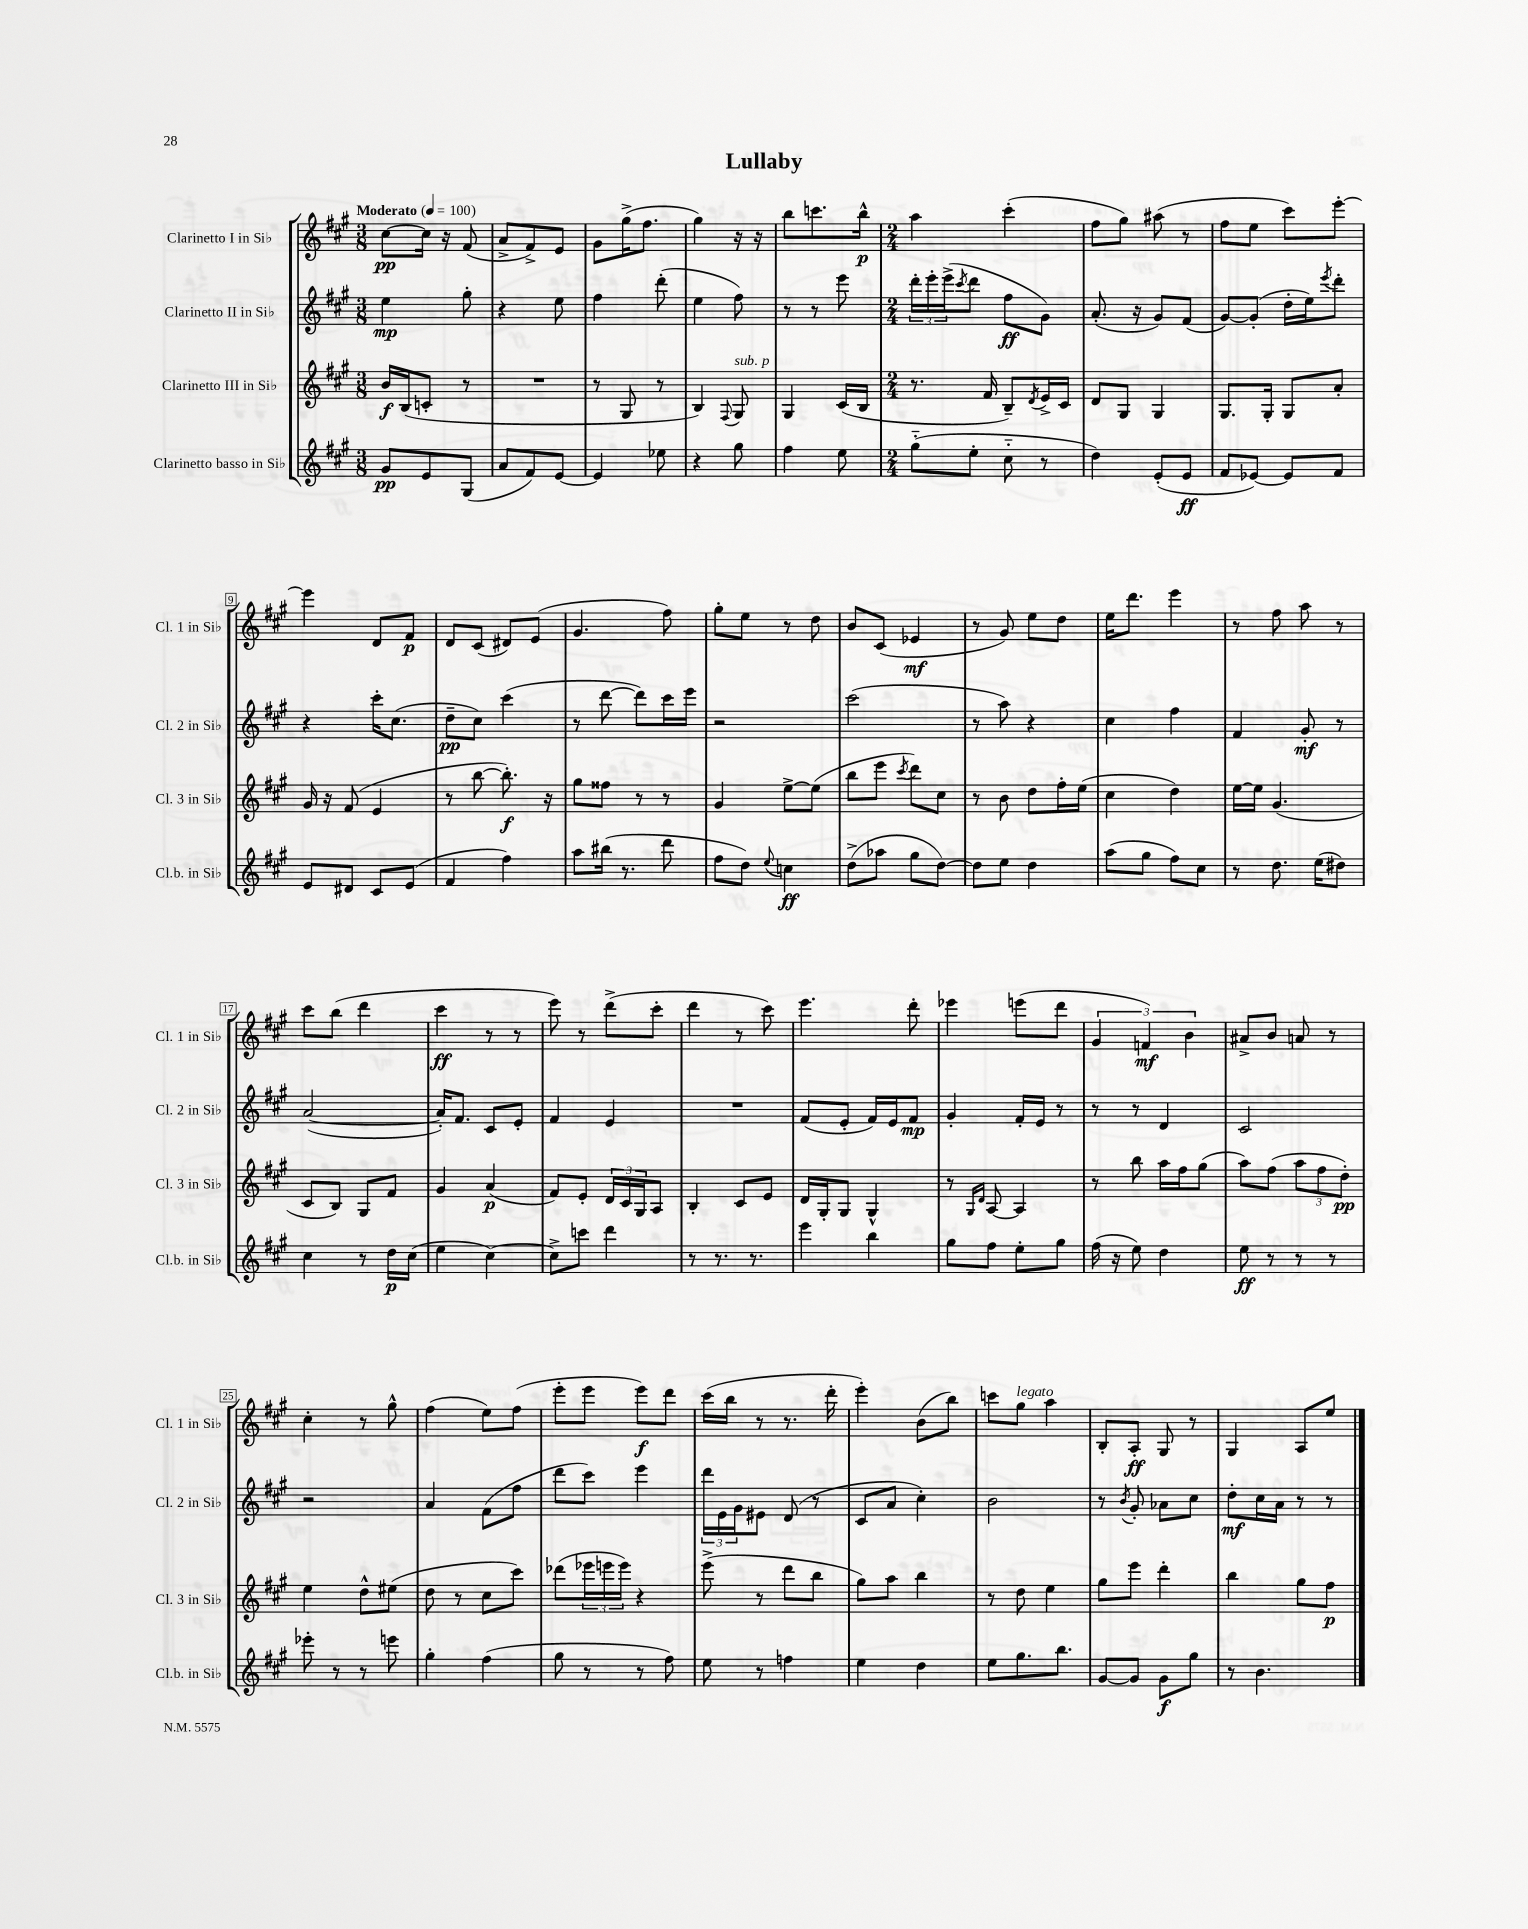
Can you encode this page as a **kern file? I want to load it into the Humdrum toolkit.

**kern	**kern	**kern	**kern
*staff4	*staff3	*staff2	*staff1
*clefG2	*clefG2	*clefG2	*clefG2
*k[f#c#g#]	*k[f#c#g#]	*k[f#c#g#]	*k[f#c#g#]
*M3/8	*M3/8	*M3/8	*M3/8
*MM100	*MM100	*MM100	*MM100
8g#/L	16b/LL	4ee\	[8cc#\L
.	(16B/J	.	.
8e/	8c'/J	.	16cc#\]Jk
.	.	.	16r
(8G#/J	8r	8gg#'\	(8f#/
=	=	=	=
8a/L	4.r	4r	8a^/L
8f#/)	.	.	8f#^/)
[8e/J	.	8ee\	8e/J
=	=	=	=
4e/]	8r	4ff#\	8g#\L
.	8G#/	.	(16gg#^\K
.	.	.	8.ff#\J
8ee-\	8r	(8ddd'\	.
=	=	=	=
4r	4B/)	4ee\	4gg#\)
.	8qqF#/	.	.
8gg#\	8G#/	8ff#\)	16r
.	.	.	16r
=	=	=	=
4ff#\	4G#/	8r	8bb\L
.	.	8r	8.ccc\
8ee\	(16c#/LL	8eee\	.
.	16B/JJ	.	16bb^^\Jk
=	=	=	=
*M2/4	*M2/4	*M2/4	*M2/4
(8gg#'~\L	8.r	24ddd'\LL	4aa\
.	.	24eee'\	.
.	.	(24eee^\J	.
.	.	8qccc#/	.
8ee'\J	.	8ddd\J	.
.	16f#/	.	.
8cc#'~\	8B~/L)	8ff#\L	(4ccc#'\
.	8qd/	.	.
8r	16e^/L	8g#\J)	.
.	16c#/JJ	.	.
=	=	=	=
4dd\)	8d/L	(8.a'/	8ff#\L
.	8G#/J	.	8gg#\J)
.	.	16r	.
(8e'/L	4G#/	8g#/L)	(8aa#\
8e/J	.	(8f#/J	8r
=	=	=	=
8f#/L	8.G#/L	[8g#/L)	8ff#\L
[8e-/J)	.	(8g#'/]J	8ee\J
.	16G#'/Jk	.	.
8e-/]L	8G#/L	16dd'\LL	8ccc#\L)
.	.	16ee\J)	.
.	.	8qeee/	.
8f#/J	8a'/J	8ddd'\J	[8eee'\J
=	=	=	=
8e/L	16g#/	4r	4eee\]
.	16r	.	.
8d#/J	(8f#/	.	.
8c#/L	4e/	16ccc#'\LK	8d/L
.	.	(8.cc#\J	.
(8e/J	.	.	8f#/J
=	=	=	=
4f#/	8r	8dd~\L	8d/L
.	[8bb\	8cc#\J)	(8c#/J
4ff#\)	8.bb'\])	(4ccc#\	8d#/L)
.	.	.	(8e/J
.	16r	.	.
=	=	=	=
8aa\L	8gg#\L	8r	4.g#/
(16bb#\Jk	8ff##\J	[8ddd\	.
8.r	.	.	.
.	8r	8ddd\]L)	.
8ddd\	8r	16ccc#\L	8ff#\)
.	.	16eee\JJ	.
=	=	=	=
8ff#\L	4g#/	2r	8gg#'\L
8dd\J)	.	.	8ee\J
8qqee/	.	.	.
4cc\	[8ee^\L	.	8r
.	(8ee\]J	.	8dd\
=	=	=	=
(8dd^\L	8bb\L	(2ccc#\	8b/L
8aa-\J	8eee\J	.	(8c#/J
.	8qccc#/	.	.
8gg#\L	8ddd\L)	.	4e-/
[8dd\J)	8cc#\J	.	.
=	=	=	=
8dd\]L	8r	8r	8r
8ee\J	8b\	8aa\)	8g#/)
4dd\	8dd\L	4r	8ee\L
.	16ff#'\L	.	8dd\J
.	(16ee\JJ	.	.
=	=	=	=
(8aa\L	4cc#\	4cc#\	16ee\LK
.	.	.	8.ddd\J
8gg#\J	.	.	.
8ff#\L)	4dd\)	4ff#\	4eee\
8cc#\J	.	.	.
=	=	=	=
8r	[16ee\LL	4f#/	8r
.	16ee\]JJ	.	.
8.dd\	(4.g#/	.	8ff#\
.	.	8g#'/	8aa\
(16ee\LK	.	.	.
8dd#\J)	.	8r	8r
=	=	=	=
4cc#\	8c#/L	([2a/	8ccc#\L
.	8B/J)	.	(8bb\J
8r	8G#/L	.	4ddd\
16dd\LL	8f#/J	.	.
(16cc#\JJ	.	.	.
=	=	=	=
4ee\	4g#/	16a'/]LK)	4ccc#\
.	.	8.f#/J	.
[4cc#\)	(4a/	8c#/L	8r
.	.	8e'/J	8r
=	=	=	=
8cc#^\]L	8f#/L)	4f#/	8eee\)
8ccc\J	8e'/J	.	8r
4ddd\	24d/LL	4e/	(8ddd^\L
.	24c#/	.	.
.	24G#/J	.	.
.	8A/J	.	8ccc#'\J
=	=	=	=
8r	4B'/	2r	4ddd\
8.r	.	.	.
.	8c#/L	.	8r
8.r	.	.	.
.	8e/J	.	8ccc#\)
=	=	=	=
4eee\	16d/LL	(8f#/L	4.eee\
.	16G#'/J	.	.
.	8G#/J	8e'/J	.
4bb\	4G#^^/	16f#/LL)	.
.	.	16e/J	.
.	.	8f#/J	8ddd'\
=	=	=	=
8gg#\L	8r	4g#'/	4eee-\
.	16qqG#/LL	.	.
.	16qqd/JJ	.	.
8ff#\J	[8A/	.	.
8ee'\L	4A/]	16f#'/LL	(8eee\L
.	.	16e/JJ	.
8gg#\J	.	8r	8ddd\J
=	=	=	=
(16ff#\	8r	8r	6g#/
16r	.	.	.
8ee\)	8bb\	8r	.
.	.	.	6f/)
4dd\	16aa\LL	4d/	.
.	16ff#\J	.	.
.	.	.	6b\
.	(8gg#\J	.	.
=	=	=	=
8ee\	8aa\L)	2c#/	8a#^/L
8r	(8ff#\J	.	8b/J
8r	12aa\L	.	8a/
.	12ff#\	.	.
8r	.	.	8r
.	12dd'\J)	.	.
=	=	=	=
8eee-'\	4ee\	2r	4cc#'\
8r	.	.	.
8r	8dd^^\L	.	8r
8eee\	(8ee#\J	.	8gg#^^\
=	=	=	=
4gg#'\	8dd\	4a/	(4ff#\
.	8r	.	.
(4ff#\	8cc#\L	(8f#\L	8ee\L)
.	8ccc#\J)	8ff#\J	(8ff#\J
=	=	=	=
8gg#\	(8ddd-\L	8ddd\L	8eee'\L
8r	24eee-\L	8ccc#\J)	8eee\J
.	24eee\	.	.
.	24eee\JJ)	.	.
8r	4r	4eee\	8eee\L)
8ff#\)	.	.	8ddd\J
=	=	=	=
8ee\	(8eee^\	24ddd\LL	(16ccc#\LL
.	.	24e\	.
.	.	.	16bb\JJ
.	.	24g#\J	.
8r	8r	8e#\J	8r
4ff\	8ddd\L	(8d/	8.r
.	8bb\J	8r	.
.	.	.	16ddd'\
=	=	=	=
4ee\	8gg#\L)	8c#/L	4eee'\)
.	8aa\J	8a/J	.
4dd\	4bb\	4cc#'\)	(8b\L
.	.	.	8bb\J)
=	=	=	=
8ee\L	8r	2b\	8ccc\L
8.gg#\	8dd\	.	8gg#\J
.	4ee\	.	4aa\
8.bb\J	.	.	.
=	=	=	=
[8g#/L	8gg#\L	8r	8B'/L
.	.	8qb/	.
8g#/]J	8eee\J	8g#'/	8A'/J
8g#\L	4ddd'\	8a-\L	8G#/
8gg#\J	.	8cc#\J	8r
=	=	=	=
8r	4bb\	8dd'\L	4G#/
4.b\	.	16cc#\L	.
.	.	16a\JJ	.
.	8gg#\L	8r	8A/L
.	8ff#\J	8r	8ee/J
==	==	==	==
*-	*-	*-	*-
